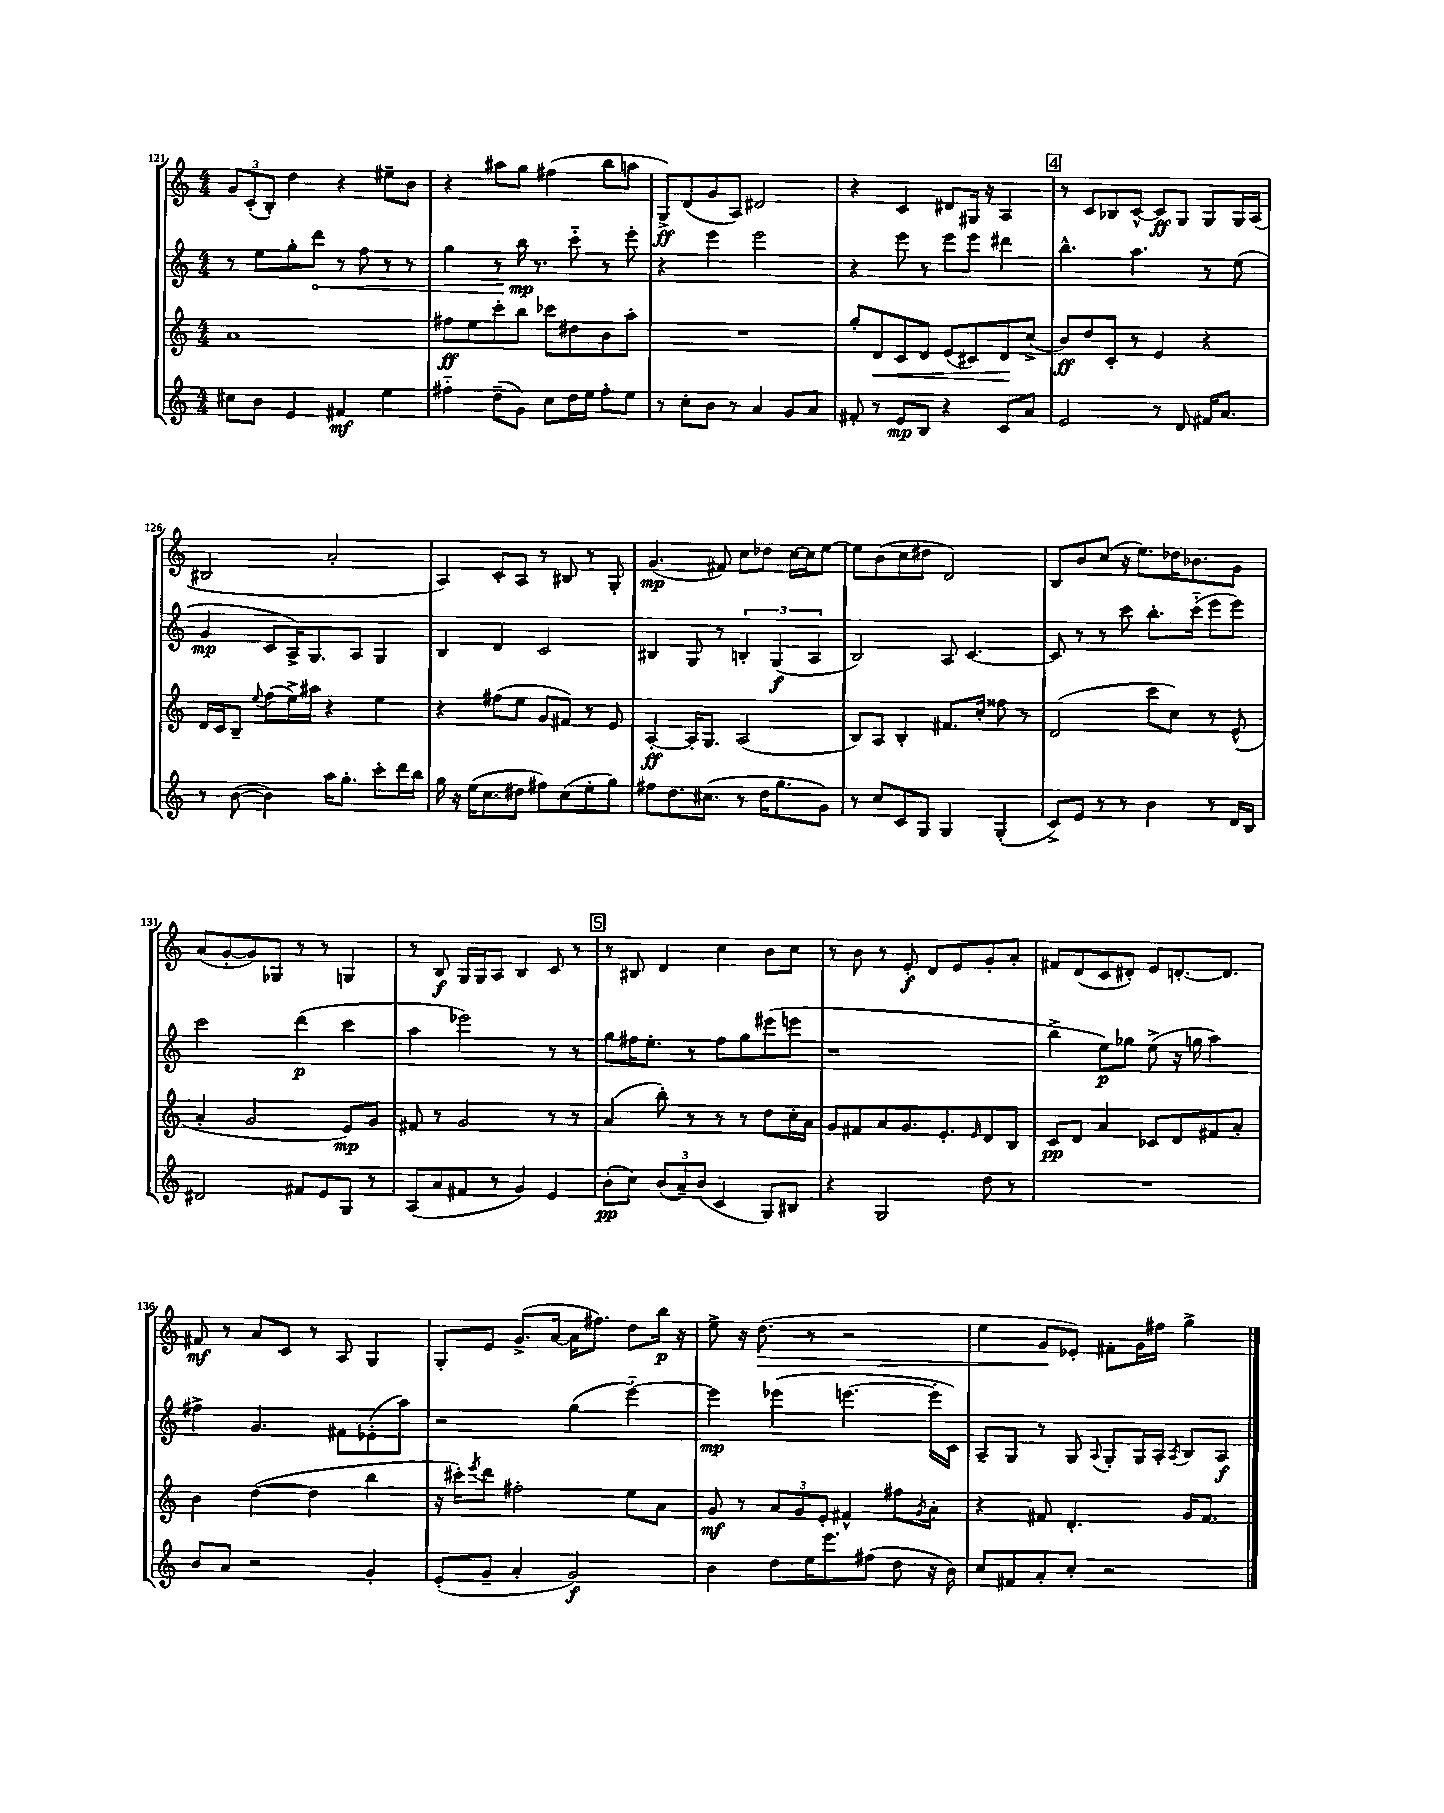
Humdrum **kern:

**kern	**dynam	**kern	**dynam	**kern	**dynam	**kern	**dynam
*part4	*part4	*part3	*part3	*part2	*part2	*part1	*part1
*staff4	*staff4	*staff3	*staff3	*staff2	*staff2	*staff1	*staff1
*clefG2	*	*clefG2	*	*clefG2	*	*clefG2	*
*k[]	*	*k[]	*	*k[]	*	*k[]	*
*M4/4	*	*M4/4	*	*M4/4	*	*M4/4	*
=121	=121	=121	=121	=121	=121	=121	=121
8cc#X\L	.	1a	.	8r	.	12g/L	.
.	.	.	.	.	.	(12c'/	.
8b\J	.	.	.	8ee\L	.	.	.
.	.	.	.	.	.	12B'/J)	.
4e/	.	.	.	8gg'\	.	4dd\	.
!	!	!	!	!	!LO:HP:b	!	!
.	.	.	.	8ddd\J	<	.	.
4f#X/	mf	.	.	8r	.	4r	.
.	.	.	.	8ff\	.	.	.
4ee\	.	.	.	8r	.	8ee#X~\L	.
.	.	.	.	8r	.	8b\J	.
=122	=122	=122	=122	=122	=122	=122	=122
4ff#X\	.	8ff#X\L	ff	4gg\	.	4r	.
.	.	8ee\	.	.	.	.	.
(8dd~\L	.	8ccc'\	.	8r	.	8aa#X\L	.
8g\J)	.	8bb\J	.	16bb\	mp	8gg\J	.
.	.	.	.	8.r	[	.	.
8cc\L	.	8ccc-X\L	.	.	.	(4ff#X\	.
16dd\L	.	8dd#X\	.	8ccc\	.	.	.
16ee\JJ	.	.	.	.	.	.	.
8ff#'\L	.	8b\	.	8r	.	8bb\L	.
8ee\J	.	8aa'\J	.	8eee'\	.	8aan\J	.
=123	=123	=123	=123	=123	=123	=123	=123
8r	.	1r	.	4r	.	8G^/L)	ff
8cc'\L	.	.	.	.	.	(8d/	.
8b\J	.	.	.	4eee\	.	8g/	.
8r	.	.	.	.	.	8A/J)	.
4a/	.	.	.	2eee\	.	2d#X/	.
8g/L	.	.	.	.	.	.	.
8a/J	.	.	.	.	.	.	.
=124	=124	=124	=124	=124	=124	=124	=124
8f#X'/	.	8gg'/L	.	4r	.	4r	.
!	!	!	!LO:HP:b	!	!	!	!
8r	.	8d/	<	.	.	.	.
8e/L	mp	8c/	.	8eee\	.	4c/	.
8B/J	.	8d/J	.	8r	.	.	.
4r	.	(8e/L	.	8eee\L	.	8d#X/L	.
.	.	8c#X/)	.	8eee\J	.	16G#X/Jk	.
.	.	.	.	.	.	16r	.
8c/L	.	8d/	.	4ddd#X\	.	4A/	.
8a/J	.	(8cc^/J	[	.	.	.	.
!!LO:REH:place=s1:t=4
=125	=125	=125	=125	=125	=125	=125	=125
2e/	.	8b/L)	ff	4.bb^^\	.	8r	.
.	.	8dd/	.	.	.	8c/L	.
.	.	8c'/J	.	.	.	8B-X/	.
.	.	8r	.	4.aa\	.	[8c^^/J	.
8r	.	4e/	.	.	.	8c/L]	ff
8d/	.	.	.	.	.	8G/J	.
16f#X/KL	.	4r	.	8r	.	8G/L	.
8.a/J	.	.	.	.	.	.	.
.	.	.	.	(8ee\	.	16G/L	.
.	.	.	.	.	.	(16A/JJ	.
!!LO:LB:g=z
=126	=126	=126	=126	=126	=126	=126	=126
8r	.	16d/LL	.	4g/	mp	2B#X/	.
.	.	16c/J	.	.	.	.	.
([8b\	.	8B~/J	.	.	.	.	.
.	.	8qqee/	.	.	.	.	.
4b\])	.	(8ff\L	.	8c/L	.	.	.
.	.	16ee^\L)	.	16A^/K)	.	.	.
.	.	16aa#X\JJ	.	8.G/	.	.	.
16aa\KL	.	4r	.	.	.	2a'/	.
8.gg'\J	.	.	.	.	.	.	.
.	.	.	.	8A/J	.	.	.
8ccc'\L	.	4ee\	.	4G/	.	.	.
16ddd\L	.	.	.	.	.	.	.
16bb\JJ	.	.	.	.	.	.	.
=127	=127	=127	=127	=127	=127	=127	=127
16gg\	.	4r	.	4B/	.	4A/)	.
16r	.	.	.	.	.	.	.
(16ee\KL	.	.	.	.	.	.	.
8.cc\	.	.	.	.	.	.	.
.	.	(8ff#X\L	.	4d/	.	8c'/L	.
8dd#X\J	.	8ee\J	.	.	.	8A/J	.
8ff#X\L)	.	8g/L	.	2c/	.	8r	.
(8cc\	.	8f#X/J)	.	.	.	8B#X/	.
8ee'\	.	8r	.	.	.	8r	.
8gg\J)	.	8e/	.	.	.	8G'/	.
=128	=128	=128	=128	=128	=128	=128	=128
8ff#X\L	.	[4A'/	ff	4B#X/	.	(4.g/	mp
8.dd\	.	.	.	.	.	.	.
.	.	16A'/KL]	.	8G/	.	.	.
(8.cc#X\J	.	8.G/J	.	.	.	.	.
.	.	.	.	8r	.	8f#X/)	.
8r	.	(2A/	.	6Bn'/	.	8cc\L	.
16dd\KL	.	.	.	.	.	8dd-X\J	.
.	.	.	.	(6G/	f	.	.
8.gg\	.	.	.	.	.	.	.
.	.	.	.	.	.	[16cc\LL	.
.	.	.	.	.	.	16cc\J]	.
.	.	.	.	6A/	.	.	.
8g\J)	.	.	.	.	.	[8ee\J	.
=129	=129	=129	=129	=129	=129	=129	=129
8r	.	8B/L)	.	2B/)	.	8ee\L]	.
8cc/L	.	8A/J	.	.	.	(8b\	.
8c/	.	4B'/	.	.	.	8cc\	.
8G/J	.	.	.	.	.	8dd#X\J	.
4G/	.	8.f#X/L	.	8A/	.	2d/)	.
.	.	.	.	[4.c/	.	.	.
.	.	16cc'/Jk	.	.	.	.	.
(4G'/	.	8ff##X\	.	.	.	.	.
.	.	8r	.	.	.	.	.
=130	=130	=130	=130	=130	=130	=130	=130
8c^/L)	.	(2d/	.	8c/]	.	8B/L	.
8e/J	.	.	.	8r	.	8b/	.
8r	.	.	.	8r	.	(8cc/J	.
8r	.	.	.	8ccc\	.	16r	.
.	.	.	.	.	.	8.ee\L)	.
4b\	.	8ccc\L	.	8.bb'\L	.	.	.
.	.	8cc\J)	.	.	.	16dd-X\K	.
.	.	.	.	(16ccc\Jk	.	8.b-X\	.
8r	.	8r	.	8eee\L	.	.	.
16d/LL	.	(8e^^/	.	8eee\J)	.	8g\J	.
16B/JJ	.	.	.	.	.	.	.
!!LO:LB:g=z
=131	=131	=131	=131	=131	=131	=131	=131
2d#X/	.	4a'/	.	2ccc\	.	(8a/L	.
.	.	.	.	.	.	[8g'/	.
.	.	2g/	.	.	.	8g/])	.
.	.	.	.	.	.	8G-X/J	.
8f#X/L	.	.	.	(4ddd\	p	8r	.
8e/	.	.	.	.	.	8r	.
8G/J	.	8e/L)	mp	4ccc\	.	4Gn/	.
8r	.	8g/J	.	.	.	.	.
=132	=132	=132	=132	=132	=132	=132	=132
(8A/L	.	8f#X/	.	4aa\	.	8r	.
8a/	.	8r	.	.	.	8B/	f
8f#X/J	.	2g/	.	2eee-X\)	.	16G/LL	.
.	.	.	.	.	.	16G/J	.
8r	.	.	.	.	.	8A/J	.
4g/)	.	.	.	.	.	4B/	.
4e/	.	8r	.	8r	.	8c/	.
.	.	8r	.	8r	.	8r	.
!!LO:REH:place=s1:t=5
=133	=133	=133	=133	=133	=133	=133	=133
(8b'\L	pp	(4a/	.	8gg\L	.	8r	.
8cc\J)	.	.	.	16ff#X\K	.	8B#X/	.
.	.	.	.	8.ee'\J	.	.	.
(12b/L	.	8bb'\)	.	.	.	4d/	.
12a~/)	.	.	.	.	.	.	.
.	.	8r	.	8r	.	.	.
(12b/J	.	.	.	.	.	.	.
4c/	.	8r	.	8ff#\L	.	4cc\	.
.	.	8r	.	8gg\	.	.	.
8G/L)	.	8dd\L	.	(8eee#X\	.	8b\L	.
8B#X/J	.	16cc'\L	.	8eeen\J	.	8cc\J	.
.	.	16a\JJ	.	.	.	.	.
=134	=134	=134	=134	=134	=134	=134	=134
4r	.	8g/L	.	1r	.	8r	.
.	.	8f#X/	.	.	.	8b\	.
2G/	.	8a/	.	.	.	8r	.
.	.	8.g/	.	.	.	8e'/	f
.	.	.	.	.	.	8d/L	.
.	.	8.e'/	.	.	.	.	.
.	.	.	.	.	.	8e/	.
.	.	16qqe/	.	.	.	.	.
8dd\	.	8d/	.	.	.	8g'/	.
8r	.	8B/J	.	.	.	8a'/J	.
=135	=135	=135	=135	=135	=135	=135	=135
1r	.	8c/L	pp	4bb^\	.	8f#X/L	.
.	.	8d/J	.	.	.	(8d/	.
.	.	4a/	.	8ee\L)	p	8c/	.
.	.	.	.	8gg-X\J	.	8d#X'/J)	.
.	.	8c-X/L	.	(8ee^\	.	8e/L	.
.	.	8d/	.	16r	.	[8.dn'/	.
.	.	.	.	16ggn\	.	.	.
.	.	8f#X/	.	4aa\)	.	.	.
.	.	.	.	.	.	8.d/J]	.
.	.	8a'/J	.	.	.	.	.
!!LO:LB:g=z
=136	=136	=136	=136	=136	=136	=136	=136
8b/L	.	4b\	.	4ff#X^\	.	8f#X/	mf
8a/J	.	.	.	.	.	8r	.
2r	.	([4dd\	.	4.g/	.	8a/L	.
.	.	.	.	.	.	8c/J	.
.	.	4dd\]	.	.	.	8r	.
.	.	.	.	8f#X\L	.	8A/	.
4g'/	.	4bb\	.	(8e-X'\	.	4G/	.
.	.	.	.	8aa\J)	.	.	.
=137	=137	=137	=137	=137	=137	=137	=137
(8e'/L	.	16r	.	2r	.	8G'/L	.
.	.	16ccc#X'\KL)	.	.	.	.	.
.	.	8qeee/	.	.	.	.	.
8g~/J	.	8ddd\J	.	.	.	8e/J	.
4a'/	.	2ff#X'\	.	.	.	(8.g^/L	.
.	.	.	.	.	.	[16a/Jk	.
2g/)	f	.	.	(4gg\	.	16a\KL]	.
.	.	.	.	.	.	8.ff#X\J)	.
.	.	8ee\L	.	[4eee\)	.	8dd\L	.
.	.	8a\J	.	.	.	16bb\Jk	p
.	.	.	.	.	.	16r	.
=138	=138	=138	=138	=138	=138	=138	=138
4b\	.	8g/	mf	4eee\]	mp	8ee^\	.
.	.	8r	.	.	.	16r	.
!	!	!	!	!	!	!	!LO:HP:b
.	.	.	.	.	.	(8.dd\	>
8dd\L	.	12a/L	.	(4eee-X\	.	.	.
.	.	12g/	.	.	.	.	.
16ee\K	.	.	.	.	.	8r	.
.	.	12e'/J	.	.	.	.	.
8.eee\	.	.	.	.	.	.	.
.	.	4f#X^^/	.	[4.eeen\	.	2r	.
(8ff#X\J	.	.	.	.	.	.	.
8dd\	.	8ff#X\L	.	.	.	.	.
.	.	8qg/	.	.	.	.	.
16r	.	8a'\J	.	16eee'\LL]	.	.	.
16b\)	.	.	.	16c\JJ)	.	.	.
=139	=139	=139	=139	=139	=139	=139	=139
8cc/L	.	4r	.	8A~/L	.	4ee\	.
8f#X/	.	.	.	8G/J	.	.	.
8a'/	.	8f#X/	.	8r	.	8g/L	.
8cc'/J	.	4.d'/	.	8G/	.	8e-X'/J)	]
.	.	.	.	8qqA/	.	.	.
2r	.	.	.	8G'/L	.	8f#X'\L	.
.	.	.	.	16G/L	.	16g\L	.
.	.	.	.	16A'/JJ	.	16ff#X\JJ	.
.	.	.	.	8qA/	.	.	.
.	.	16g/KL	.	8B/L	.	4gg^\	.
.	.	8.f#/J	.	.	.	.	.
.	.	.	.	8A/J	f	.	.
==	==	==	==	==	==	==	==
*-	*-	*-	*-	*-	*-	*-	*-
